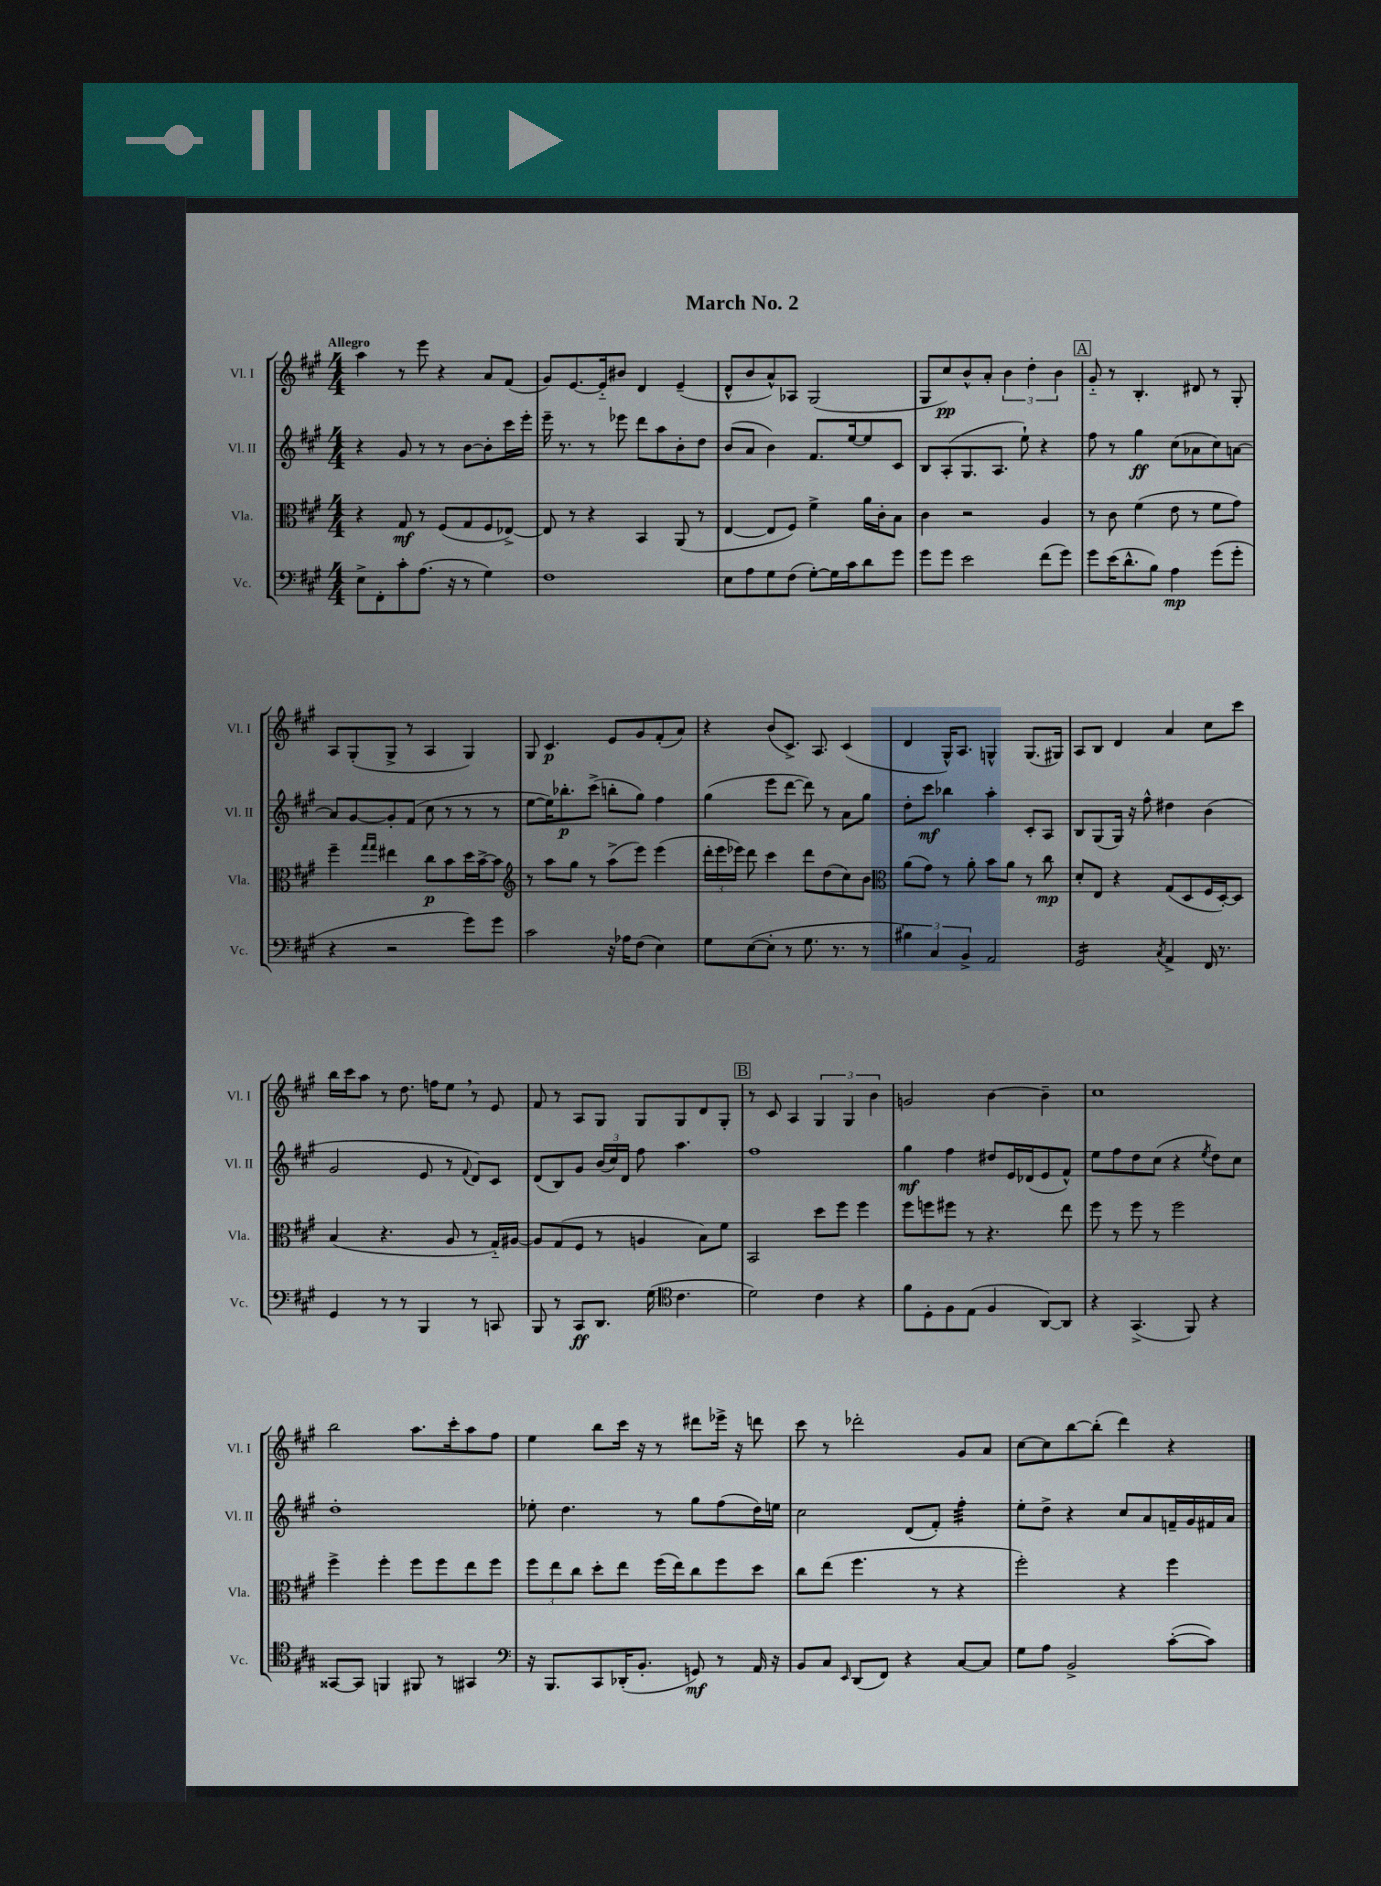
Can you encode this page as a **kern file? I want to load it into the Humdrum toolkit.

**kern	**kern	**kern	**kern
*staff4	*staff3	*staff2	*staff1
*clefF4	*clefC3	*clefG2	*clefG2
*k[f#c#g#]	*k[f#c#g#]	*k[f#c#g#]	*k[f#c#g#]
*M4/4	*M4/4	*M4/4	*M4/4
8E^	4r	4r	4aa
8FF#'	.	.	.
8c#'	8G#	8g#	8r
(8.A	8r	8r	8eee
.	(8F#	8r	4r
16r	.	.	.
8r	8G#	[8b	.
4G#)	8F#	8b']	8a
.	[8E-^)	16ccc#	(8f#
.	.	16eee'	.
=	=	=	=
1F#	8E-]	16eee~	8g#)
.	.	8.r	.
.	8r	.	[8.e
.	4r	8r	.
.	.	.	16e'~]
.	.	8eee-	8b#
.	4BB	8ddd	4d
.	.	8aa	.
.	(8AA	8b'	(4e~
.	8r	8dd	.
=	=	=	=
8E	[4E	(8b	8d^^
8A	.	8a	8b
8G#	8E]	4b)	8a^^)
(8F#	8F#)	.	8A-
[8G#')	4f#^	8.f#	(2G#
16G#]	.	.	.
16c#	.	[16ee	.
8d	16a	8ee]	.
.	16c#'	.	.
8g#	8B	8c#	.
=	=	=	=
8g#	4c#	8B	8G#
8g#	.	(8A'	8cc#)
2e	2r	8.G#	8b^^
.	.	.	8a'
.	.	8.A	.
.	.	.	6b
.	.	8ee`)	.
.	.	.	6dd'
(8f#	4A	4r	.
.	.	.	6b
8g#)	.	.	.
=	=	=	=
8g#	8r	8ff#	8g#'~
(16e	8c#	8r	8r
8.d^^	.	.	.
.	(4f#	4gg#	4.B'
8B)	.	.	.
4A	8e	(8cc#	.
.	8r	8a-	8d#
(8g#	8f#	8cc#)	8r
8g#'	8g#)	[8a	8G#'
=	=	=	=
4r	4ff#~	8a]	8A
.	.	[8g#	(8G#'
.	16qqgg#	.	.
.	16qqgg#	.	.
2r	4ee#	8g#']	8G#^
.	.	(8f#	8r
.	8cc#	8cc#	4A
.	8b	8r	.
8g#)	16dd	8r	4G#)
.	[16b^	.	.
8g#	8b]	8r	.
=	=	=	=
*	*clefG2	*	*
2c#	8r	[8ee	8G#
.	8aa	16ee])	4.c#
.	.	8.bb-'	.
.	8gg#	.	.
.	8r	(8ccc#^	.
16r	(8aa^	8bb'	8e
16A-	.	.	.
(8F#	8eee)	8gg#)	8g#
4E)	(4eee	4ff#	(8f#'
.	.	.	8a)
=	=	=	=
8G#	24ddd'	(4gg#	4r
.	24eee	.	.
.	24eee-)	.	.
([8E	8ddd	.	.
8E']	4ccc#	8eee	(8b
8r	.	[8ddd	8.c#^)
8.G#	8ddd	8ddd])	.
.	.	.	8.A
.	(8dd	8r	.
8.r	.	.	.
.	8cc#)	8a	(4c#
8r	8b	8gg#	.
=	=	=	=
*	*clefC3	*	*
6B#)	(8a	8dd'	4d
.	8g#)	8ccc#	.
6C#	.	.	.
.	8r	4bb-	16G#^^)
.	.	.	8.A
6BB^	.	.	.
.	8a'	.	.
2AA	8b	4aa'	4G^^
.	8a	.	.
.	8r	8c#'	(8.G
.	8cc#	8A	.
.	.	.	16G#)
=	=	=	=
2GG#	8d'	8B	8A
.	8E	(8G#	8B
.	4r	16G#)	4d
.	.	16r	.
.	.	8ff#^^	.
8qC#	.	.	.
4AA^	(8G#	4dd#	4a
.	8D	.	.
16FF#	16F#	(4b	8cc#
8.r	[16D')	.	.
.	8D]	.	8ccc#
=	=	=	=
4GG#	(4B	2g#	16bb
.	.	.	16ccc#
.	.	.	8aa
8r	4.r	.	8r
8r	.	.	8.dd
4BBB	.	8e	.
.	.	.	16ff
.	8A	8r	8ee
.	.	8qqf#	.
8r	8r	8d)	8r
8CC	16G#'~)	8c#	8e
.	[16A#	.	.
=	=	=	=
8BBB	8A#]	(8d	8f#
8r	(8G#	8B)	8r
8CC#	8F#	8g#	8A
8.DD	8r	(24b	8G#
.	.	24cc#)	.
.	.	24d	.
.	4A	8ff#	8G#
(16G#	.	.	.
*clefC4	*	*	*
4.c#	.	4.aa	8G#
.	8B)	.	8d
.	8f#	.	8G#'
=	=	=	=
2d)	2BB	1ff#	8r
.	.	.	8c#
.	.	.	4A
4c#	8dd	.	6G#
.	8ff#	.	.
.	.	.	6G#
4r	4ff#	.	.
.	.	.	6b
=	=	=	=
8f#	8ff#	4gg#	2g
8D'	8ff	.	.
8F#	8ff#	4ff#	.
(8E	8r	.	.
4F#	4.r	8dd#	[4b
.	.	16e	.
.	.	(16d-	.
[8AA)	.	8e	4b~]
8AA]	8ee	8f#^^)	.
=	=	=	=
4r	8ff#	8ee	1cc#
.	8r	8ff#	.
(4.GG#^	8ff#	8dd	.
.	8r	(8cc#	.
.	2ff#	4r	.
8FF#)	.	.	.
.	.	8qee	.
4r	.	8dd)	.
.	.	8cc#	.
=	=	=	=
[8GG##	4ff#^	1dd'	2bb
8GG##]	.	.	.
4FF	4ff#'	.	.
8FF#	8ff#	.	8.aa
8r	8ff#	.	.
.	.	.	16ccc#'
4GG#	8ee	.	8aa
.	8ff#	.	8ff#
=	=	=	=
*clefF4	*	*	*
16r	12ff#	8ee-'	4ee
8.BBB	.	.	.
.	12ee	.	.
.	.	4.dd	.
.	12cc#	.	.
8CC#	8dd'	.	8bb
(16DD-'	8ee	.	16ccc#
8.BB'	.	.	16r
.	(16ff#	8r	8r
.	16ee)	.	.
8GG)	8cc#	8gg#	8ddd#
8r	8ff#	(8ff#	16eee-^
.	.	.	16r
16AA	8dd	16dd)	8ddd
16r	.	16ee	.
=	=	=	=
8BB	8cc#	2cc#	8ccc#
8C#	(8ee	.	8r
16qqEE	.	.	.
(8DD	4.ff#	.	2ddd-'
8FF#)	.	.	.
4r	.	(8d	.
.	8r	8f#')	.
[8C#	4r	4ff#'	8g#
8C#]	.	.	8a
=	=	=	=
8G#	2ff#')	8ee'	[8cc#
8A	.	8dd^	8cc#]
2BB^	.	4r	[8bb
.	.	.	(8bb']
.	4r	8cc#	4ddd)
.	.	8a	.
([8c#'	4ff#	16f~	4r
.	.	16g#	.
8c#])	.	16f#	.
.	.	16a	.
==	==	==	==
*-	*-	*-	*-
